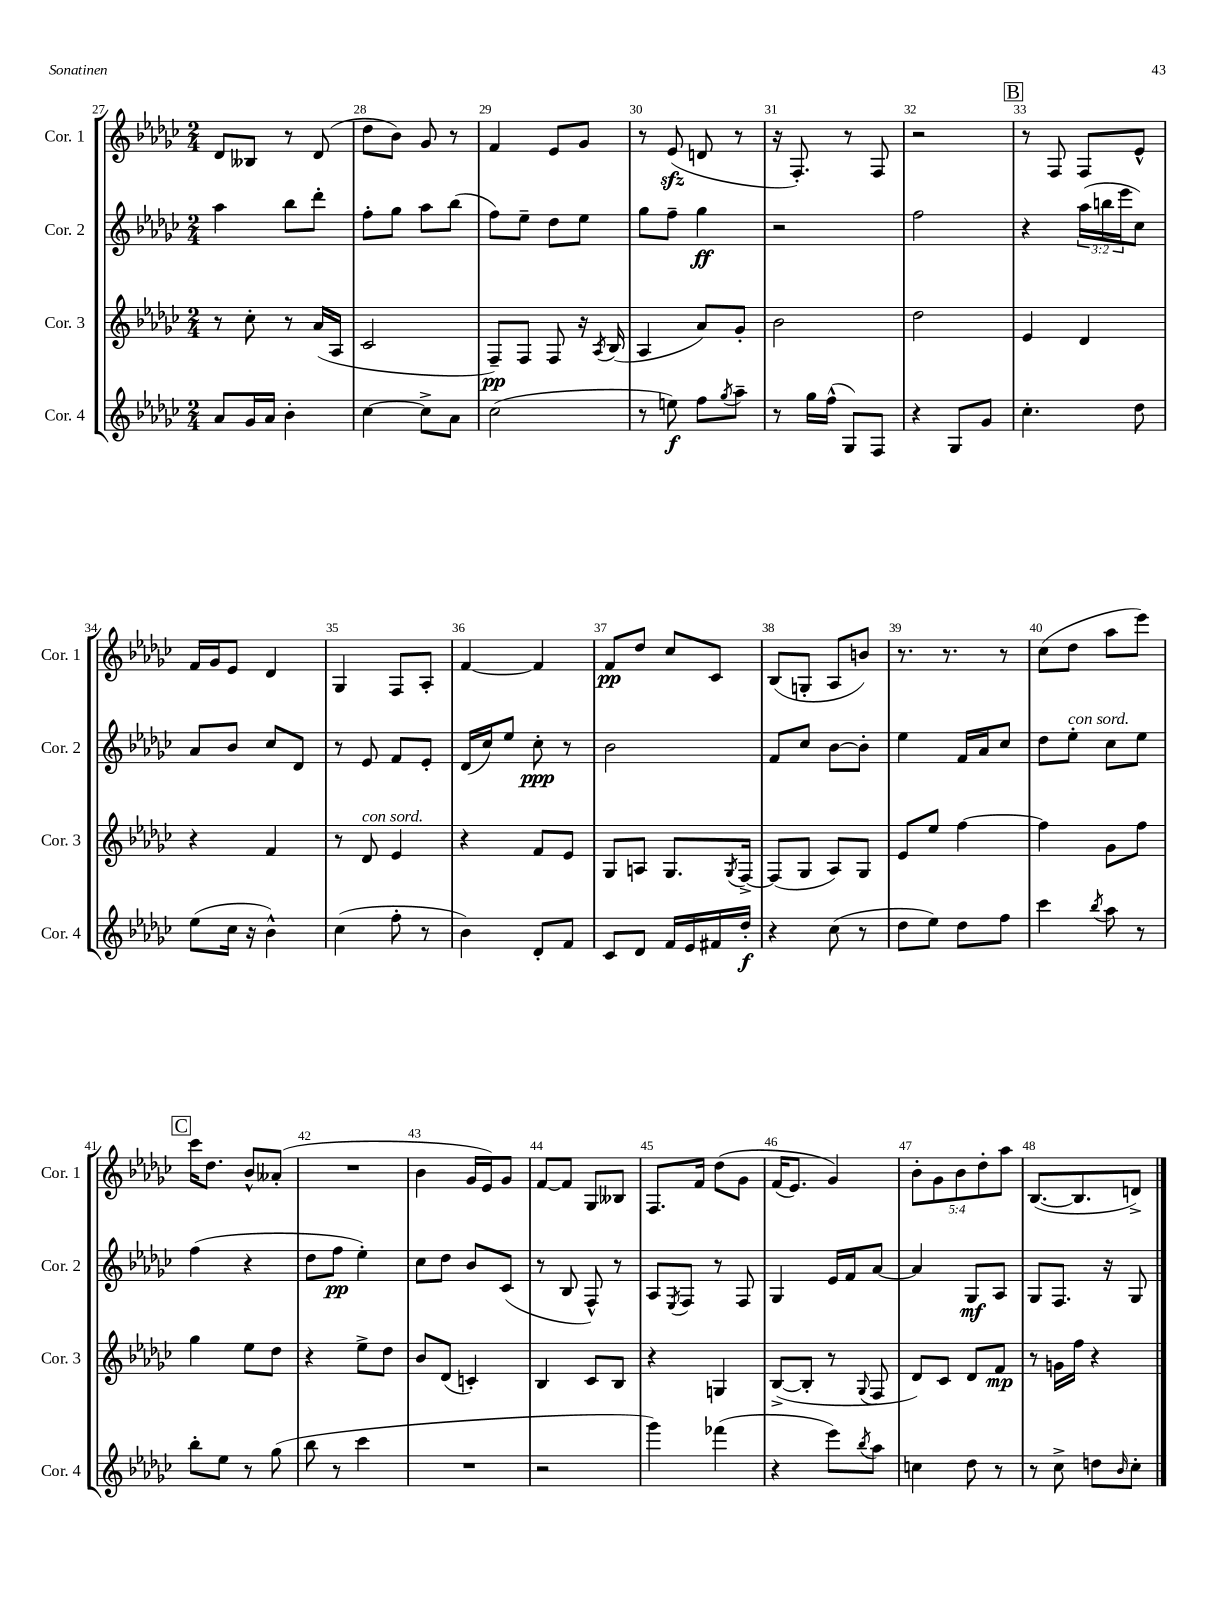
<<
\new StaffGroup <<
\new Staff = "s0" \with { instrumentName = "Cor. 1" shortInstrumentName = "Cor. 1" } {
    \clef treble \key ges \major \numericTimeSignature \time 2/4 \override Staff.TupletNumber.text = #tuplet-number::calc-fraction-text
    des'8 beses8 r8 des'8( |
    des''8 bes'8) ges'8 r8 |
    f'4 ees'8 ges'8 |
    r8 ees'8\sfz( d'8 r8 |
    r16 f8.-.) r8 f8 |
    r2 |
    \mark \markup { \box "B" } r8 f8 f8 ees'8-^ |
    f'16 ges'16 ees'8 des'4 |
    ges4 f8 aes8-. |
    f'4~ f'4 |
    f'8\pp des''8 ces''8 ces'8 |
    bes8( g8-. aes8 b'8) |
    r8. r8. r8 |
    ces''8( des''8 aes''8 ees'''8) |
    \mark \markup { \box "C" } ces'''16 des''8. bes'8-^ aeses'8-.( |
    R2 |
    bes'4 ges'16 ees'16) ges'8 |
    f'8~ f'8 ges8 beses8 |
    f8. f'16 des''8\( ges'8 |
    f'16( ees'8.) ges'4\) |
    \tuplet 5/4 { bes'8-. ges'8 bes'8 des''8-. aes''8 } |
    bes8.~( bes8. d'8->) \bar "|." |
}
\new Staff = "s1" \with { instrumentName = "Cor. 2" shortInstrumentName = "Cor. 2" } {
    \clef treble \key ges \major \numericTimeSignature \time 2/4 \override Staff.TupletNumber.text = #tuplet-number::calc-fraction-text
    aes''4 bes''8 des'''8-. |
    f''8-. ges''8 aes''8 bes''8( |
    f''8) ees''8-- des''8 ees''8 |
    ges''8 f''8-- ges''4\ff |
    r2 |
    f''2 |
    \mark \markup { \box "B" } r4 \tuplet 3/2 { aes''16( b''16 ees'''16 } ces''8) |
    aes'8 bes'8 ces''8 des'8 |
    r8 ees'8 f'8 ees'8-. |
    des'16( ces''16) ees''8 ces''8-.\ppp r8 |
    bes'2 |
    f'8 ces''8 bes'8~ bes'8-. |
    ees''4 f'16 aes'16 ces''8 |
    des''8 ees''8-.^\markup { \italic "con sord." } ces''8 ees''8 |
    \mark \markup { \box "C" } f''4( r4 |
    des''8 f''8\pp ees''4-.) |
    ces''8 des''8 bes'8 ces'8( |
    r8 bes8 f8-^) r8 |
    aes8 \acciaccatura { ees8 } f8 r8 f8 |
    ges4 ees'16 f'16 aes'8~ |
    aes'4 ges8\mf aes8 |
    ges8 f8. r16 ges8 \bar "|." |
}
\new Staff = "s2" \with { instrumentName = "Cor. 3" shortInstrumentName = "Cor. 3" } {
    \clef treble \key ges \major \numericTimeSignature \time 2/4
    r8 ces''8-. r8 aes'16( aes16 |
    ces'2 |
    f8--\pp) f8 f8 r16 \acciaccatura { aes8 } bes16( |
    aes4 aes'8) ges'8-. |
    bes'2 |
    des''2 |
    \mark \markup { \box "B" } ees'4 des'4 |
    r4 f'4 |
    r8 des'8^\markup { \italic "con sord." } ees'4 |
    r4 f'8 ees'8 |
    ges8 a8 ges8. \acciaccatura { ges8 } f16~-> |
    f8( ges8 aes8) ges8 |
    ees'8 ees''8 f''4~ |
    f''4 ges'8 f''8 |
    \mark \markup { \box "C" } ges''4 ees''8 des''8 |
    r4 ees''8-> des''8 |
    bes'8 des'8( c'4-.) |
    bes4 ces'8 bes8 |
    r4 g4 |
    bes8~->( bes8-. r8 \appoggiatura { ges8 } f8 |
    des'8) ces'8 des'8 f'8\mp |
    r8 g'16 f''16 r4 \bar "|." |
}
\new Staff = "s3" \with { instrumentName = "Cor. 4" shortInstrumentName = "Cor. 4" } {
    \clef treble \key ges \major \numericTimeSignature \time 2/4
    aes'8 ges'16 aes'16 bes'4-. |
    ces''4~ ces''8-> aes'8 |
    ces''2( |
    r8 e''8\f) f''8 \acciaccatura { ges''8 } aes''8-- |
    r8 ges''16 f''16-^( ges8) f8 |
    r4 ges8 ges'8 |
    \mark \markup { \box "B" } ces''4.-. des''8 |
    ees''8( ces''16 r16 bes'4-^) |
    ces''4( f''8-. r8 |
    bes'4) des'8-. f'8 |
    ces'8 des'8 f'16 ees'16 fis'16 des''16-.\f |
    r4 ces''8( r8 |
    des''8 ees''8) des''8 f''8 |
    ces'''4 \acciaccatura { bes''8 } aes''8 r8 |
    \mark \markup { \box "C" } bes''8-. ees''8 r8 ges''8( |
    bes''8 r8 ces'''4 |
    R2 |
    r2 |
    ges'''4) fes'''4( |
    r4 ees'''8) \acciaccatura { bes''8 } aes''8 |
    c''4 des''8 r8 |
    r8 ces''8-> d''8 \grace { bes'16 } ces''8-. \bar "|." |
}
>>
>>
\layout { \context { \Score currentBarNumber = #27 \override BarNumber.break-visibility = ##(#f #t #t) barNumberVisibility = #all-bar-numbers-visible } }
